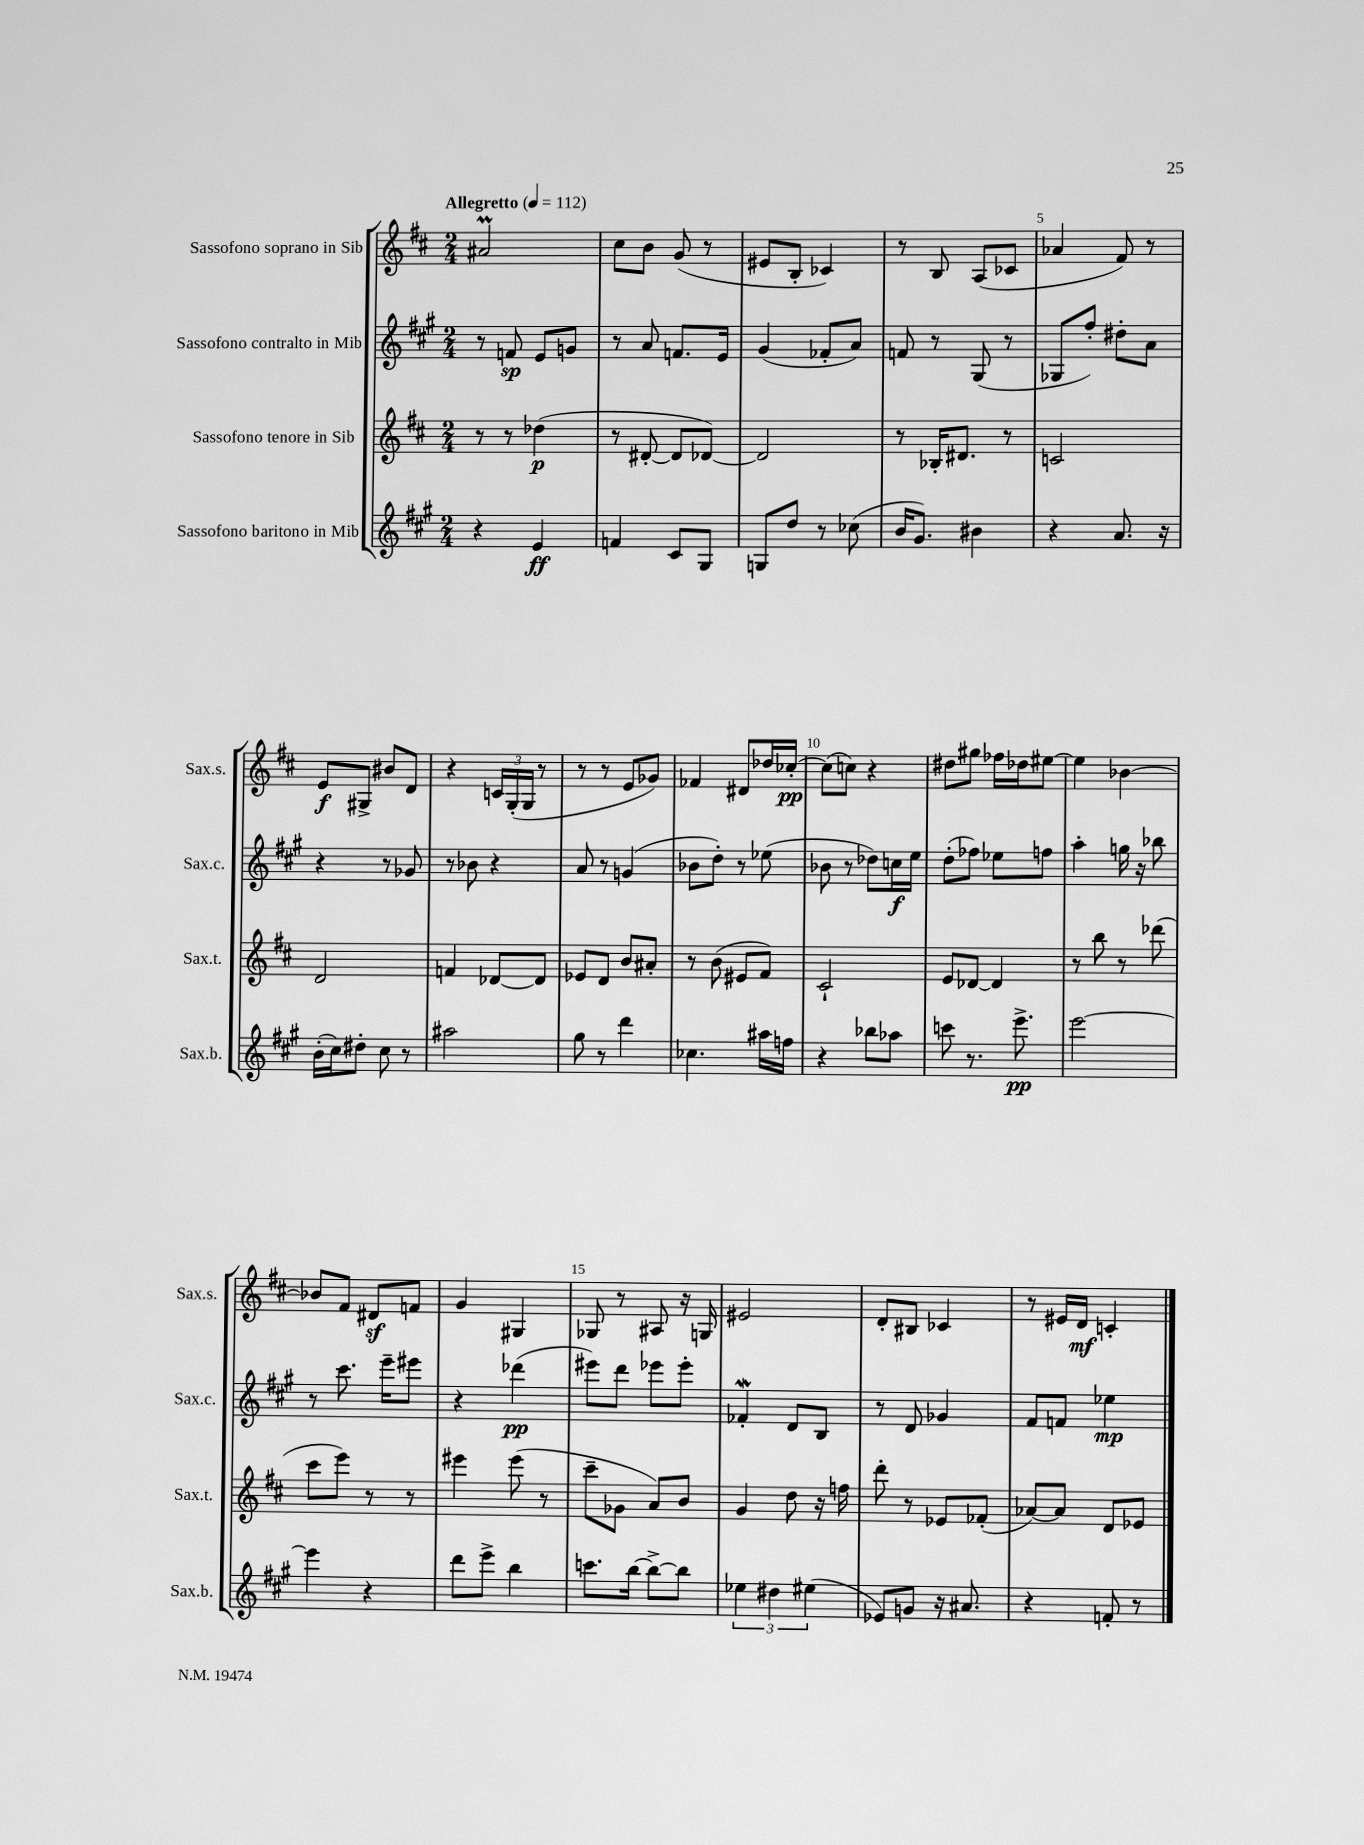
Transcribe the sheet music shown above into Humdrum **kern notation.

**kern	**kern	**kern	**kern
*staff4	*staff3	*staff2	*staff1
*clefG2	*clefG2	*clefG2	*clefG2
*k[f#c#g#]	*k[f#c#]	*k[f#c#g#]	*k[f#c#]
*M2/4	*M2/4	*M2/4	*M2/4
*MM112	*MM112	*MM112	*MM112
4r	8r	8r	2a#
.	8r	8f	.
4e	(4dd-	8e	.
.	.	8g	.
=	=	=	=
4f	8r	8r	8cc#
.	[8d#'	8a	8b
8c#	8d#]	8.f	(8g
8G#	[8d-)	.	8r
.	.	16e	.
=	=	=	=
8G	2d-]	(4g#	8e#
8dd	.	.	8B'
8r	.	8f-'	4c-)
(8cc-	.	8a)	.
=	=	=	=
16b	8r	8f	8r
8.g#)	.	.	.
.	16B-'	8r	8B
.	8.d#	.	.
4b#	.	(8G#	(8A
.	8r	8r	8c-
=	=	=	=
4r	2c	8G-	4a-
.	.	8ff#')	.
8.a	.	8dd#'	8f#)
.	.	8a	8r
16r	.	.	.
=	=	=	=
(16b'	2d	4r	8e
16cc#)	.	.	.
8dd#'	.	.	8G#^
8cc#	.	8r	8b#
8r	.	8g-	8d
=	=	=	=
2aa#	4f	8r	4r
.	.	8b-	.
.	[8d-	4r	24c
.	.	.	(24G'
.	.	.	24G
.	8d-]	.	8r
=	=	=	=
8gg#	8e-	8a	8r
8r	8d	8r	8r
4ddd	8b	(4g	8e
.	8a#'	.	8g-)
=	=	=	=
4.cc-	8r	8b-	4f-
.	(8b	8dd')	.
.	8e#	8r	8d#
16aa#	8f#)	(8ee-	16dd-
16ff	.	.	[16cc-'
=	=	=	=
4r	2c#`	8b-	(8cc-]
.	.	8r	8cc)
8bb-	.	8dd-)	4r
8aa-	.	16cc	.
.	.	16ee	.
=	=	=	=
8ccc	8e	(8dd'	8dd#
8.r	[8d-	8ff-)	8gg#
.	4d-]	8ee-	16ff-
8.eee^	.	.	16dd-
.	.	8ff	[8ee#
=	=	=	=
[2eee	8r	4aa'	4ee#]
.	8bb	.	.
.	8r	16gg	[4b-
.	.	16r	.
.	(8ddd-	8bb-	.
=	=	=	=
4eee]	8ccc#	8r	8b-]
.	8eee)	8.ccc#	8f#
4r	8r	.	8d#
.	.	16eee~	.
.	8r	8eee#	8f
=	=	=	=
8ddd	4eee#	4r	4g
8eee^	.	.	.
4bb	(8eee#	(4ddd-	4G#
.	8r	.	.
=	=	=	=
8.ccc	8ccc#~	8eee#)	8G-
.	8g-	8ddd	8r
[16bb	.	.	.
8bb^_	8a)	8eee-	8A#
8bb]	8b	8eee-'	16r
.	.	.	16G
=	=	=	=
6ee-	4g	4f-'	2e#
6dd#	.	.	.
.	8dd	8d	.
(6ee#	.	.	.
.	16r	8B	.
.	16ff	.	.
=	=	=	=
8e-)	8ddd'	8r	8d'
8g	8r	8d	8B#
16r	8e-	4g-	4c-
8.a#	.	.	.
.	(8f-'	.	.
=	=	=	=
4r	[8a-)	8f#	8r
.	8a-]	8f	16e#
.	.	.	16d
8f'	8d	4ee-	4c'
8r	8e-	.	.
==	==	==	==
*-	*-	*-	*-
